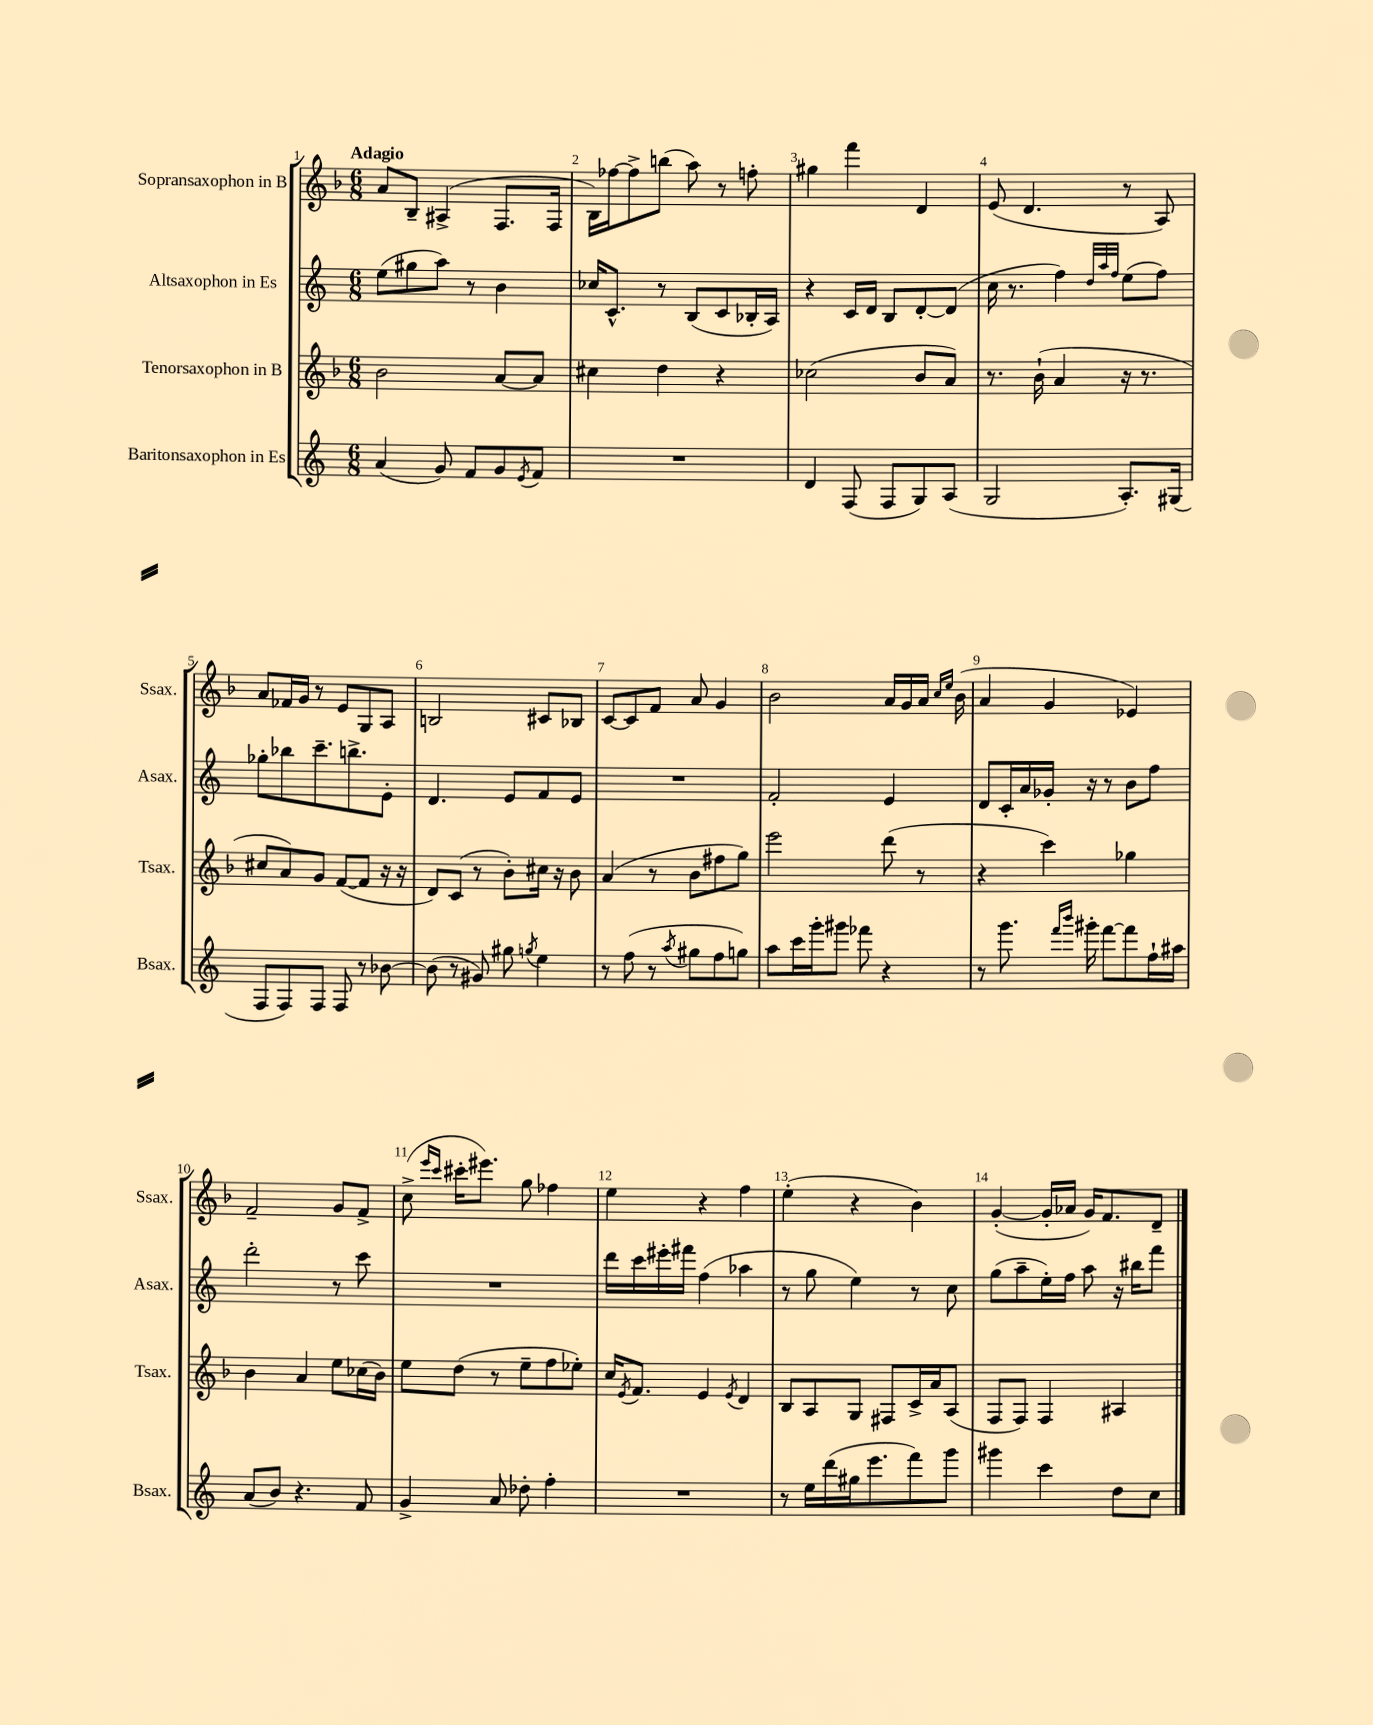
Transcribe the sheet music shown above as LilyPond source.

<<
\new StaffGroup <<
\new Staff = "s0" \with { instrumentName = "Sopransaxophon in B" shortInstrumentName = "Ssax." } {
    \clef treble \key f \major \numericTimeSignature \time 6/8 \tempo "Adagio"
    a'8 bes8-- ais4->( f8. f16 |
    bes16) fes''16~ fes''8-> b''8( a''8) r8 f''8-. |
    gis''4 f'''4 d'4 |
    e'8( d'4. r8 a8) |
    a'8 fes'16 g'16 r8 e'8 g8 a8 |
    b2 cis'8 bes8 |
    c'8~ c'8 f'8 a'8 g'4 |
    bes'2 a'16 g'16 a'16 \grace { c''16 e''16 } bes'16( |
    a'4 g'4 ees'4) |
    f'2-- g'8 f'8-> |
    c''8->( \grace { e'''16 c'''16 } cis'''16-. eis'''8.) g''8 fes''4 |
    e''4 r4 f''4 |
    e''4-.( r4 bes'4) |
    g'4~-.( g'16-. aes'16 g'16) f'8. d'8-- \bar "|." |
}
\new Staff = "s1" \with { instrumentName = "Altsaxophon in Es" shortInstrumentName = "Asax." } {
    \clef treble \key c \major \numericTimeSignature \time 6/8
    e''8( gis''8 a''8) r8 b'4 |
    ces''16 c'8.-^ r8 b8( c'8 bes16-. a16) |
    r4 c'16 d'16 b8 d'8~-. d'8( |
    c''16 r8. f''4) \grace { d''32 a''32 f''32 } e''8( f''8) |
    ges''8-. bes''8 c'''8.-- b''8.-> e'8-. |
    d'4. e'8 f'8 e'8 |
    R2. |
    f'2-. e'4 |
    d'8 c'16-. a'16 ges'16-. r16 r8 b'8 f''8 |
    d'''2-. r8 c'''8 |
    R2. |
    d'''16 c'''16 eis'''16-. fis'''16 f''4( aes''4 |
    r8 g''8 e''4) r8 c''8 |
    g''8( a''8-- e''16-.) f''16 a''8 r16 bis''16 f'''8 \bar "|." |
}
\new Staff = "s2" \with { instrumentName = "Tenorsaxophon in B" shortInstrumentName = "Tsax." } {
    \clef treble \key f \major \numericTimeSignature \time 6/8
    bes'2 a'8~ a'8 |
    cis''4 d''4 r4 |
    ces''2( bes'8 a'8) |
    r8. bes'16-!( a'4 r16 r8. |
    cis''8 a'8) g'8 f'8~( f'8 r16 r16 |
    d'8) c'8( r8 bes'8-.) cis''16 r16 bes'8 |
    a'4( r8 bes'8 fis''8 g''8) |
    e'''2 d'''8( r8 |
    r4 c'''4) ges''4 |
    bes'4 a'4 e''8 ces''16( bes'16) |
    e''8 d''8( r8 e''8-- f''8 ees''8-.) |
    c''16 \acciaccatura { e'8 } f'8. e'4 \acciaccatura { e'8 } d'4 |
    bes8 a8 g8 fis8 c'16-> a'16 a8( |
    f8 f8) f4 ais4 \bar "|." |
}
\new Staff = "s3" \with { instrumentName = "Baritonsaxophon in Es" shortInstrumentName = "Bsax." } {
    \clef treble \key c \major \numericTimeSignature \time 6/8
    a'4( g'8) f'8 g'8 \acciaccatura { e'8 } f'8 |
    R2. |
    d'4 f8( f8 g8) a8( |
    g2 a8.-.) gis16( |
    f8 f8) f8 f8 r8 bes'8~ |
    bes'8( r8 gis'8) gis''8 \acciaccatura { g''8 } e''4 |
    r8 f''8( r8 \acciaccatura { a''8 } gis''8 f''8 g''8) |
    a''8 c'''16 g'''16-. gis'''8 fes'''8 r4 |
    r8 g'''8. \grace { f'''16 b'''16 } gis'''16-. f'''8~ f'''8 f''16-! ais''16 |
    a'8( b'8) r4. f'8 |
    g'4-> a'8 des''8-. f''4-. |
    R2. |
    r8 e''16 d'''16( gis''16 e'''8. f'''8) g'''8 |
    gis'''4 c'''4 d''8 c''8 \bar "|." |
}
>>
>>
\layout { \context { \Score \override BarNumber.break-visibility = ##(#f #t #t) barNumberVisibility = #all-bar-numbers-visible } }
